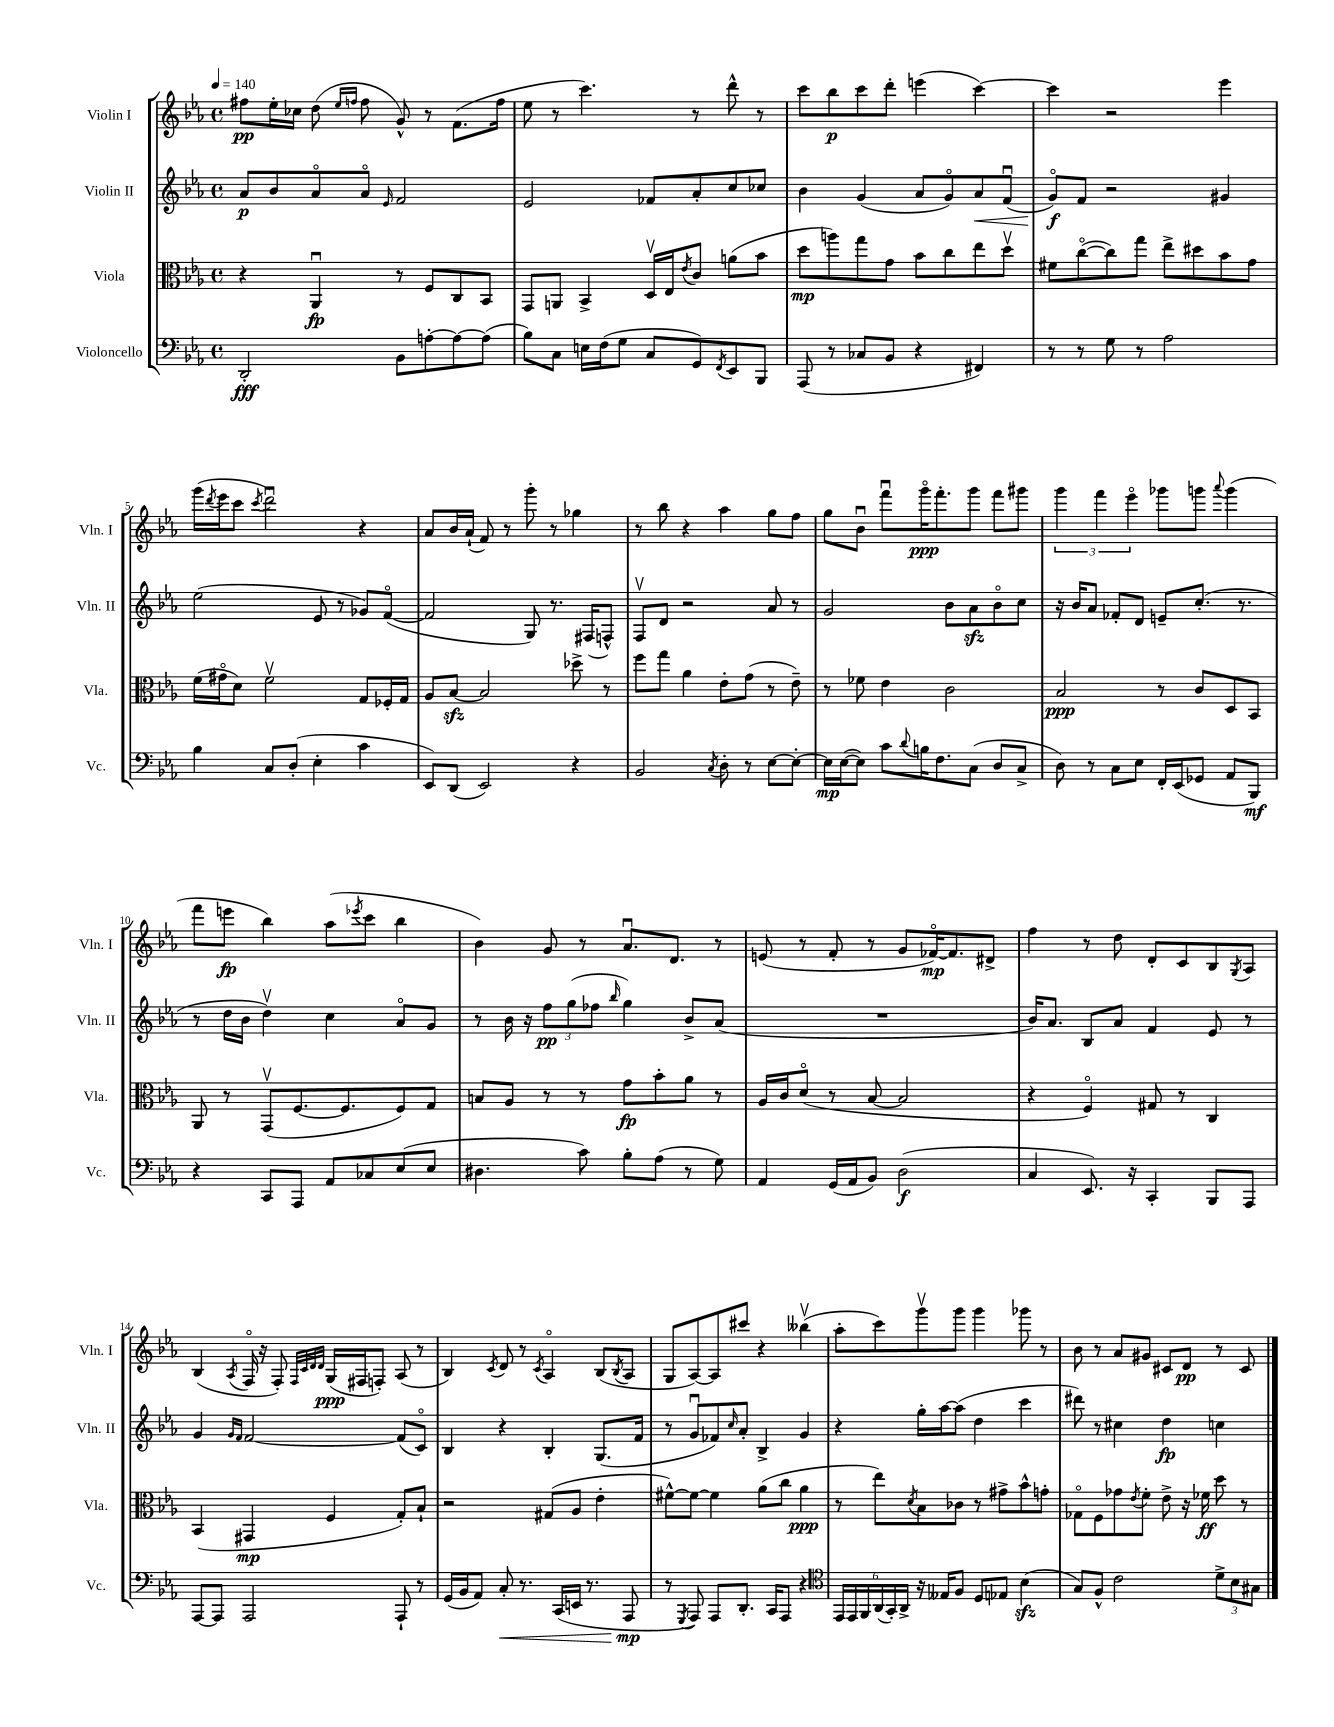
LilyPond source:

<<
\new StaffGroup <<
\new Staff = "s0" \with { instrumentName = "Violin I" shortInstrumentName = "Vln. I" } {
    \clef treble \key ees \major \defaultTimeSignature \time 4/4 \tempo 4 = 140
    fis''8\pp ees''16-. ces''16 d''8( \grace { ees''16 f''16 } f''8 g'8-^) r8 f'8.( f''16 |
    ees''8 r8 c'''4.) r8 d'''8-^ r8 |
    c'''8 bes''8\p c'''8 d'''8-. e'''4( c'''4~) |
    c'''4 r2 ees'''4 |
    g'''16( \acciaccatura { d'''8 } ees'''16 c'''8 \acciaccatura { c'''8 } d'''2\downbow) r4 |
    aes'8 bes'16 aes'16-!( f'8) r8 g'''8-. r8 ges''4 |
    r8 bes''8 r4 aes''4 g''8 f''8 |
    g''8 bes'8\downbow f'''8\downbow g'''16\flageolet\ppp f'''8.-. g'''8 f'''8 gis'''8 |
    \tuplet 3/2 { g'''4 f'''4 ees'''4\flageolet } ges'''8 g'''8 \appoggiatura { aes'''8 } g'''4( |
    f'''8 e'''8\fp bes''4) aes''8( \acciaccatura { ees'''8 } c'''8 bes''4 |
    bes'4) g'8 r8 aes'8.\downbow d'8. r8 |
    e'8( r8 f'8-. r8 g'8 fes'16~\flageolet\mp) fes'8. dis'8-> |
    f''4 r8 d''8 d'8-. c'8 bes8 \acciaccatura { g8 } aes8 |
    bes4( \acciaccatura { aes8 } f16\flageolet r16 f8-.) \grace { f32 c'32 d'32 d'32 } g16\ppp( fis16 f8-.) aes8( r8 |
    bes4) \acciaccatura { c'8 } d'8 r8 \acciaccatura { c'8 } aes4\flageolet bes8( \acciaccatura { bes8 } aes8 |
    g8 aes8~) aes8 cis'''8 r4 beses''4\upbow( |
    aes''8-. c'''8) g'''8\upbow g'''8 g'''4 ges'''8 r8 |
    bes'8 r8 aes'8 gis'8 cis'8 d'8\pp r8 cis'8 \bar "|." |
}
\new Staff = "s1" \with { instrumentName = "Violin II" shortInstrumentName = "Vln. II" } {
    \clef treble \key ees \major \defaultTimeSignature \time 4/4
    aes'8\p bes'8 aes'8\flageolet aes'8\flageolet \grace { ees'16 } f'2 |
    ees'2 fes'8 aes'8-. c''8 ces''8 |
    bes'4 g'4( aes'8 g'8\flageolet) aes'8\< f'8\downbow( |
    g'8\flageolet\f\!) f'8 r2 gis'4 |
    ees''2( ees'8 r8 ges'8) f'8~\flageolet( |
    f'2 g8) r8. fis16( f8-^) |
    f8\upbow d'8 r2 aes'8 r8 |
    g'2 bes'8 aes'8\sfz bes'8\flageolet c''8 |
    r16 bes'16 aes'8 fes'8-. d'8 e'8-- c''8.-.( r8. |
    r8 d''16 bes'16 d''4\upbow) c''4 aes'8\flageolet g'8 |
    r8 bes'16 r16 \tuplet 3/2 { f''8\pp g''8( fes''8 } \grace { bes''16 } g''4) bes'8-> aes'8( |
    R1 |
    bes'16) aes'8. bes8 aes'8 f'4 ees'8 r8 |
    g'4 \grace { g'16 f'16 } f'2~ f'8( c'8\flageolet) |
    bes4 r4 bes4-. g8.( f'16 |
    r8 g'8\downbow fes'8) \grace { c''16 } aes'8-. bes4-> g'4 |
    r4 g''16-. aes''16~ aes''8( d''4 c'''4 |
    dis'''8) r8 cis''4 d''4\fp c''4 \bar "|." |
}
\new Staff = "s2" \with { instrumentName = "Viola" shortInstrumentName = "Vla." } {
    \clef alto \key ees \major \defaultTimeSignature \time 4/4
    r4 aes,4\downbow\fp r8 f8 c8 bes,8 |
    g,8 a,8 bes,4-> d16\upbow ees16 \acciaccatura { ees'8 } c'8 a'8( bes'8 |
    d''8\mp a''8) g''8 g'8 bes'8 c''8 ees''8 d''8\upbow |
    fis'8 c''8~\flageolet( c''8) g''8 ees''8-> dis''8 bes'8 g'8 |
    f'16( gis'16\flageolet d'8) f'2\upbow g8 fes16-. g16 |
    aes8 bes8~\sfz bes2 des''8-> r8 |
    f''8 g''8 aes'4 ees'8-. g'8( r8 ees'8--) |
    r8 fes'8 ees'4 c'2 |
    bes2\ppp r8 c'8 d8 bes,8 |
    aes,8 r8 g,8\upbow( f8.~ f8. f8) g8 |
    b8 aes8 r8 r8 g'8\fp bes'8-. aes'8 r8 |
    aes16 c'16 d'8\flageolet( r8 bes8~ bes2 |
    r4 f4\flageolet) gis8 r8 c4 |
    bes,4( gis,4\mp f4 g8-.) bes8-! |
    r2 gis8( aes8 ees'4-. |
    fis'8~-^) fis'8~ fis'4 aes'8( c''8 aes'4\ppp |
    r8 ees''8) \acciaccatura { d'8 } bes8 ces'8 r8 gis'8-> bes'8-^ g'8-. |
    ges8\flageolet f8 ges'8 \acciaccatura { ees'8 } f'8-. ees'8-> r16 fes'16\ff d''8 r8 \bar "|." |
}
\new Staff = "s3" \with { instrumentName = "Violoncello" shortInstrumentName = "Vc." } {
    \clef bass \key ees \major \defaultTimeSignature \time 4/4
    d,2-.\fff bes,8 a8~-. a8~ a8( |
    bes8) c8 e16 f16( g8 c8 g,8) \acciaccatura { f,8 } ees,8 bes,,8 |
    aes,,8( r8 ces8 bes,8 r4 fis,4) |
    r8 r8 g8 r8 aes2 |
    bes4 c8 d8-.( ees4-. c'4 |
    ees,8) d,8( ees,2) r4 |
    bes,2 \acciaccatura { c8 } d8-. r8 ees8~ ees8~-. |
    ees16\mp ees16~( ees8) c'8 \appoggiatura { d'8 } b16 f8. c8( d8 c8-> |
    d8) r8 c8 ees8 f,16-. ees,16( ges,8 aes,8 bes,,8\mf) |
    r4 c,8 aes,,8 aes,8 ces8 ees8( ees8 |
    dis4. c'8) bes8-. aes8( r8 g8) |
    aes,4 g,16( aes,16 bes,8) d2\f( |
    c4 ees,8.) r16 c,4-. bes,,8 aes,,8 |
    aes,,8~ aes,,8 aes,,2 aes,,8-! r8 |
    g,16( bes,16 aes,8) c8-.\< r8. c,16( e,16 r8. aes,,8\mp\! |
    r8 \acciaccatura { g,,8 } aes,,8) aes,,8 d,8.-. c,16 aes,,8 r4 |
    \clef tenor \tuplet 6/4 { ees,16 ees,16 f,16 aes,16( g,16-.) aes,16-> } r16 eeses16 f8 d8 ees8 bes4\sfz( |
    g8) f8-^ c'2 \tuplet 3/2 { d'8-> bes8 gis8 } \bar "|." |
}
>>
>>
